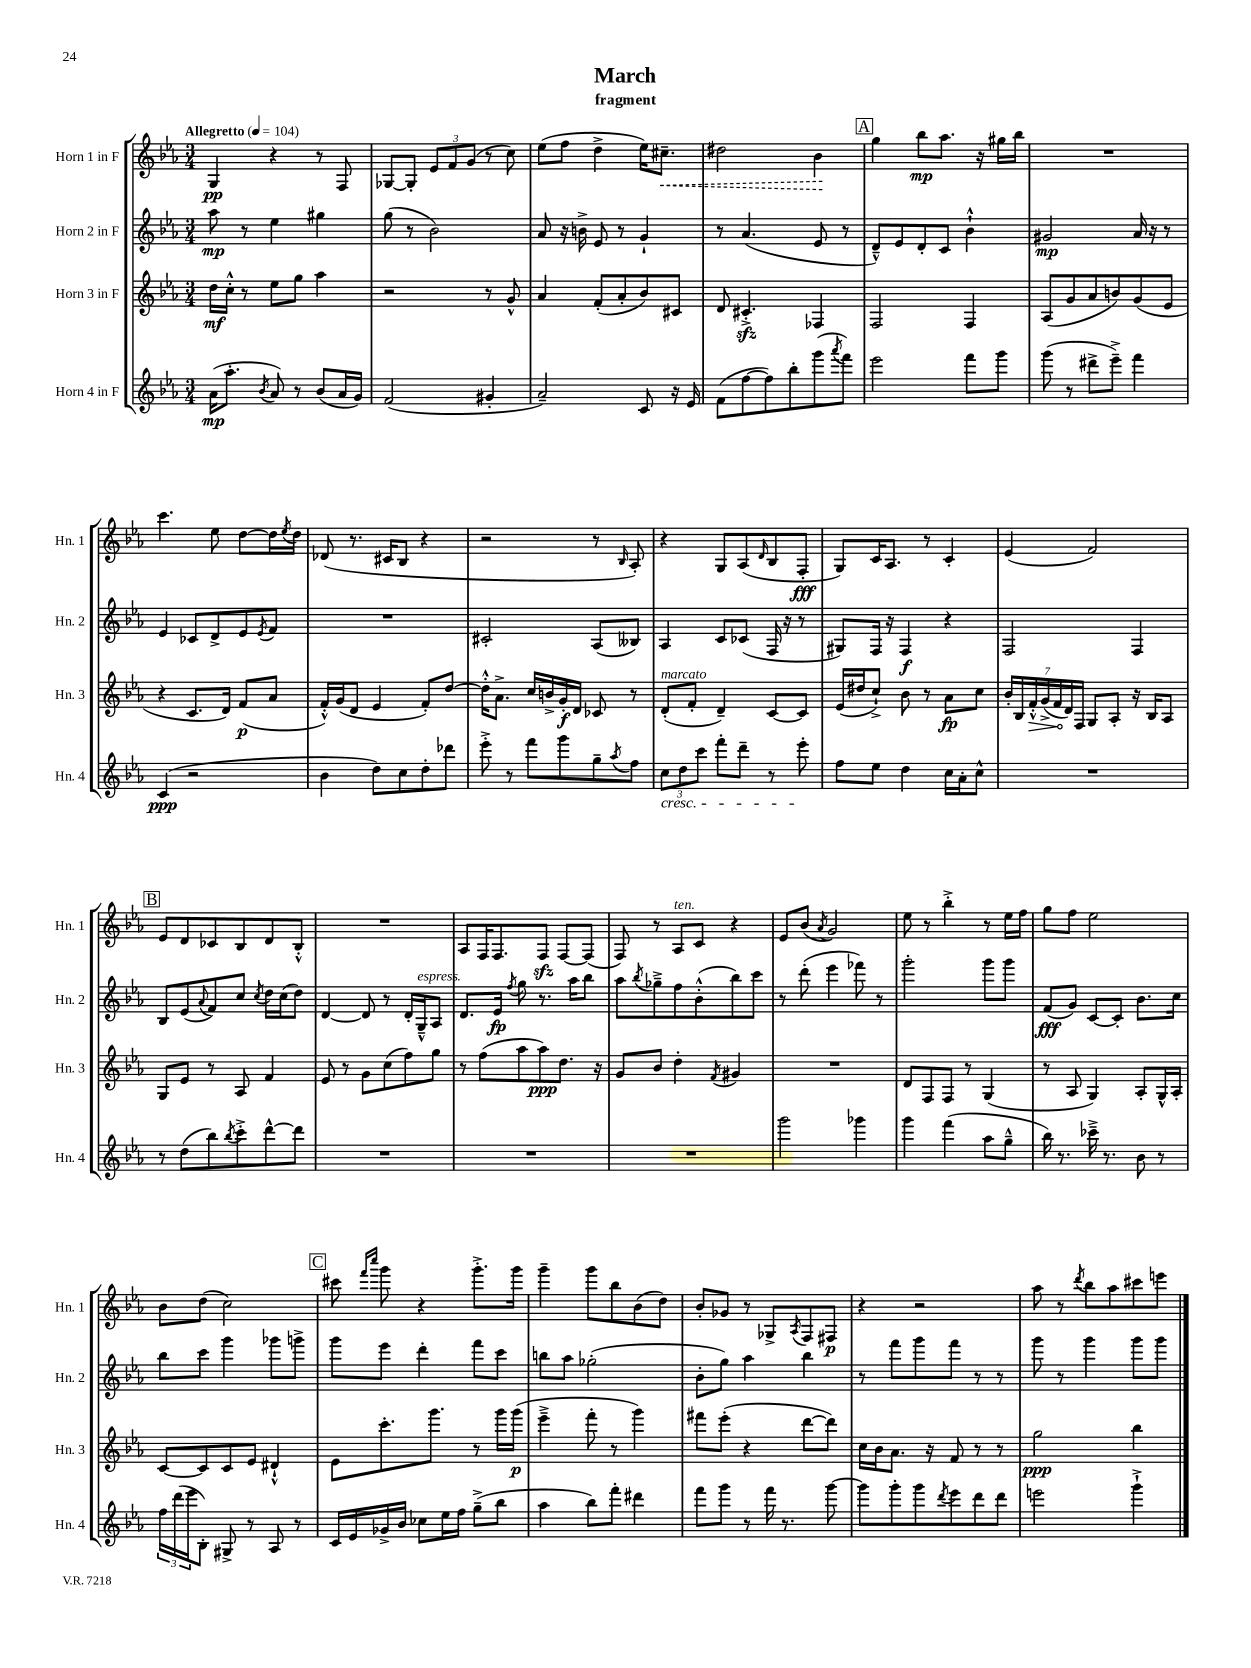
\header { title = "March" subtitle = "fragment" }
<<
\new StaffGroup <<
\new Staff = "s0" \with { instrumentName = "Horn 1 in F" shortInstrumentName = "Hn. 1" } {
    \clef treble \key ees \major \numericTimeSignature \time 3/4 \tempo "Allegretto" 4 = 104
    g4\pp r4 r8 f8 |
    ges8~ ges8-. \tuplet 3/2 { ees'8 f'8 g'8( } r8 c''8) |
    ees''8( f''8 d''4-> ees''16) \once \override Hairpin.style = #'dashed-line cis''8.--\< |
    dis''2 bes'4\! |
    \mark \markup { \box "A" } g''4 bes''8\mp aes''8. r16 gis''16 bes''16 |
    R2. |
    c'''4. ees''8 d''8~ d''16 \acciaccatura { ees''8 } d''16 |
    des'8( r8. cis'16 bes8 r4 |
    r2 r8 \grace { bes16 } aes8-.) |
    r4 g8 aes8( \grace { d'16 } bes8 f8-.\fff |
    g8) c'16 aes8. r8 c'4-. |
    ees'4( f'2) |
    \mark \markup { \box "B" } ees'8 d'8 ces'8 bes8 d'8 bes8-.-^ |
    R2. |
    aes8 f16 f8. f8\sfz f8~ f8( |
    f8) r8 aes8^\markup { \italic "ten." } c'8 r4 |
    ees'8 bes'8( \acciaccatura { aes'8 } g'2) |
    ees''8 r8 bes''4-.-> r8 ees''16 f''16 |
    g''8 f''8 ees''2 |
    bes'8 d''8( c''2) |
    \mark \markup { \box "C" } cis'''8 \grace { f'''16 c''''16 } g'''8 r4 g'''8.-.-> g'''16 |
    g'''4-- g'''8 bes''8 bes'8( d''8) |
    bes'8-. ges'8 r8 ges8-> \acciaccatura { aes8 } f8 fis8\p |
    r4 r2 |
    aes''8 r8 \acciaccatura { d'''8 } bes''8 aes''8 cis'''8 e'''8 \bar "|." |
}
\new Staff = "s1" \with { instrumentName = "Horn 2 in F" shortInstrumentName = "Hn. 2" } {
    \clef treble \key ees \major \numericTimeSignature \time 3/4
    aes''8\mp r8 ees''4 gis''4 |
    g''8( r8 bes'2) |
    aes'8 r16 b'16-> ees'8 r8 g'4-! |
    r8 aes'4.( ees'8 r8 |
    \mark \markup { \box "A" } d'8---^) ees'8 d'8-. c'8 bes'4-!-^ |
    gis'2\mp aes'16 r16 r8 |
    ees'4 ces'8 d'8-> ees'8 \acciaccatura { ees'8 } f'8 |
    R2. |
    cis'2-. aes8( beses8) |
    aes4 c'8 ces'8( f16 r16 r8 |
    gis8) f16 r16 f4\f r4 |
    f2 f4 |
    \mark \markup { \box "B" } bes8 ees'8( \appoggiatura { aes'8 } f'8) c''8 \acciaccatura { c''8 } d''16 c''16( d''8) |
    d'4~ d'8 r8 d'16-. g16---^^\markup { \italic "espress." } aes8 |
    d'8. ees'16\fp \acciaccatura { f''8 } g''8 r8. aes''16 bes''8 |
    aes''8 \acciaccatura { bes''8 } ges''8---> f''8 bes'8-.-^( bes''8) c'''8 |
    r8 d'''8-.( ees'''4 fes'''8) r8 |
    g'''2-. g'''8 g'''8 |
    f'8\fff( g'8) c'8~ c'8-. bes'8. c''16 |
    bes''8 c'''8 g'''4 ges'''8 g'''8-> |
    \mark \markup { \box "C" } g'''8 ees'''8 d'''4-. f'''8 c'''8 |
    b''8 aes''8 ges''2-.( |
    bes'8-. g''8) aes''4 bes''4 |
    r8 f'''8 g'''8 f'''8 r8 r8 |
    g'''8 r8 g'''4 g'''8 g'''8 \bar "|." |
}
\new Staff = "s2" \with { instrumentName = "Horn 3 in F" shortInstrumentName = "Hn. 3" } {
    \clef treble \key ees \major \numericTimeSignature \time 3/4
    d''16\mf c''16-.-^ r8 ees''8 g''8 aes''4 |
    r2 r8 g'8-^ |
    aes'4 f'8-.( aes'8-. bes'8) cis'8 |
    d'8 cis'4.-.->\sfz fes4 |
    \mark \markup { \box "A" } f2 f4 |
    aes8( g'8 aes'8 b'8) g'8( ees'8 |
    r4 c'8. d'16) f'8\p( aes'8 |
    f'16-.-^) g'16( d'8 ees'4 f'8-.) d''8~ |
    d''16-.-^ aes'8.-> c''16 b'16-> g'16-.\f d'16 ces'8 r8 |
    d'8-.^\markup { \italic "marcato" }( f'8-. d'4--) c'8~ c'8 |
    ees'16( dis''16 c''8-!->) bes'8 r8 aes'8\fp c''8 |
    \tuplet 7/4 { bes'16-. bes16 \once \override Hairpin.circled-tip = ##t f'16-.-^\> g'16->( f'16\! d'16) f16 } g8 aes8-. r16 bes16 aes8 |
    \mark \markup { \box "B" } g8 ees'8 r8 aes8 f'4 |
    ees'8 r8 g'8 c''8( f''8) g''8 |
    r8 f''8( aes''8 aes''8\ppp) d''8. r16 |
    g'8 bes'8 d''4-. \acciaccatura { f'8 } gis'4 |
    R2. |
    d'8 f8 f8 r8 g4( |
    r8 aes8 g4) aes8-. g16-^ aes16-. |
    c'8~ c'8 c'8 ees'8 dis'4-!-^ |
    \mark \markup { \box "C" } ees'8 c'''8.-. g'''8. r8 g'''16 g'''16\p( |
    ees'''4---> f'''8-. r8 g'''4) |
    fis'''8 ees'''8-.( r4 d'''8~ d'''8) |
    c''16 bes'16 aes'8. r16 f'8 r8 r8 |
    g''2\ppp bes''4 \bar "|." |
}
\new Staff = "s3" \with { instrumentName = "Horn 4 in F" shortInstrumentName = "Hn. 4" } {
    \clef treble \key ees \major \numericTimeSignature \time 3/4
    aes'16\mp( aes''8.-. \acciaccatura { bes'8 } aes'8) r8 bes'8( aes'16 g'16) |
    f'2( gis'4-. |
    aes'2--) c'8 r16 ees'16 |
    f'8( f''8~ f''8) bes''8-. g'''8( \acciaccatura { aes'''8 } f'''8) |
    \mark \markup { \box "A" } ees'''2 f'''8 g'''8 |
    g'''8( r8 dis'''8-> ees'''8--->) f'''4 |
    c'4\ppp( r2 |
    bes'4 d''8) c''8 d''8-. des'''8 |
    ees'''8-.-> r8 f'''8 g'''8 g''8-- \acciaccatura { aes''8 } f''8 |
    \tuplet 3/2 { c''8\cresc d''8 c'''8 } f'''8-. d'''8-- r8 ees'''8-.\! |
    f''8 ees''8 d''4 c''16 aes'16-. c''8-^ |
    R2. |
    \mark \markup { \box "B" } r8 d''8( bes''8) \acciaccatura { bes''8 } c'''8-.-> d'''8~-^ d'''8 |
    R2. |
    R2. |
    R2. |
    g'''2 ges'''4 |
    g'''4 f'''4( aes''8 g''8---^ |
    bes''16) r8. ces'''16---> r8. bes'8 r8 |
    \tuplet 3/2 { f''16 d'''16( ees'''16 } bes8-.) gis8-> r8 aes8 r8 |
    \mark \markup { \box "C" } c'16 ees'16 ges'16-> bes'16 ces''8 ees''16 f''16 g''8--->( bes''8 |
    aes''4 bes''8) f'''8-. dis'''4 |
    f'''8 g'''8 r8 f'''16 r8. g'''8~ |
    g'''8 g'''8-. g'''8 \acciaccatura { d'''8 } ees'''8 d'''8 d'''8 |
    e'''2 g'''4-!-> \bar "|." |
}
>>
>>
\layout { \context { \Score \remove "Bar_number_engraver" } }
